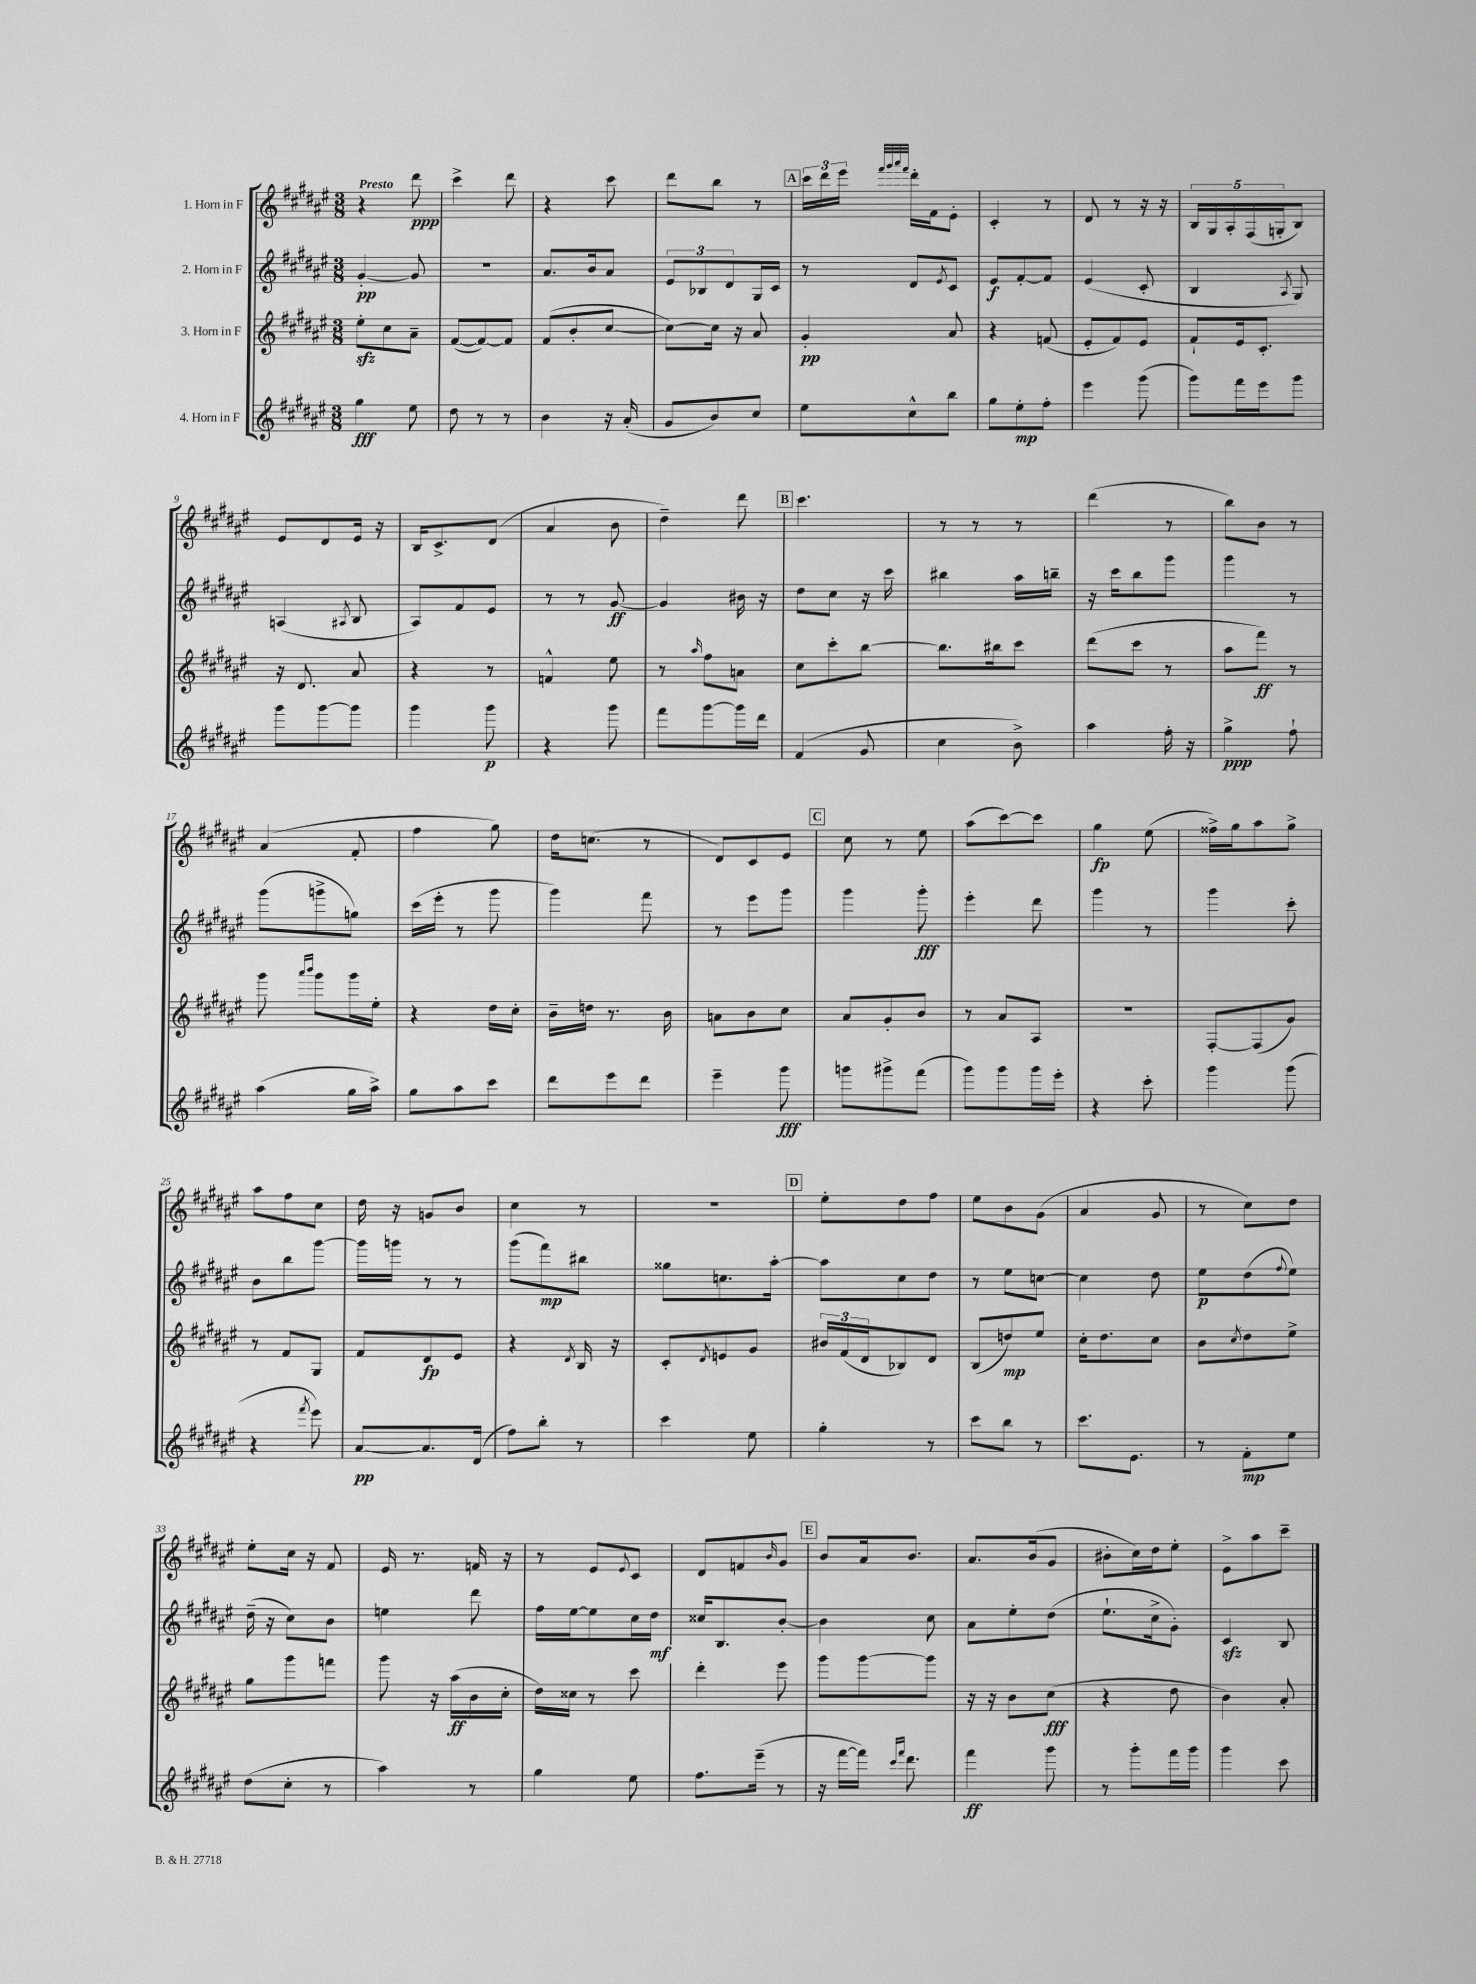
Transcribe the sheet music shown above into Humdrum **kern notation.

**kern	**kern	**kern	**kern
*staff4	*staff3	*staff2	*staff1
*clefG2	*clefG2	*clefG2	*clefG2
*k[f#c#g#d#a#e#]	*k[f#c#g#d#a#e#]	*k[f#c#g#d#a#e#]	*k[f#c#g#d#a#e#]
*M3/8	*M3/8	*M3/8	*M3/8
4gg#	8ee#'	[4g#'	4r
.	8cc#	.	.
8ee#	8a#~	8g#]	8ddd#
=	=	=	=
8dd#	([8f#	4.r	4ccc#^
8r	8f#_)	.	.
8r	8f#]	.	8ddd#
=	=	=	=
4b	(8f#	8.a#	4r
.	8b'	.	.
.	.	16b	.
16r	[8cc#	8a#	8ccc#
(16a#'	.	.	.
=	=	=	=
8g#	8cc#_)	12e#	8ddd#
.	.	12B-	.
8b)	16cc#]	.	8bb
.	.	12d#	.
.	16r	.	.
8cc#	8a#	16G#	8r
.	.	16c#	.
=	=	=	=
8ee#	4g#'	8r	24ccc#
.	.	.	24ddd#
.	.	.	24eee#
.	.	.	32qqfff#
.	.	.	32qqggg#
.	.	.	32qqaaa#
.	.	.	32qqfff#
8cc#^^	.	8d#	16ddd#'
.	.	.	16f#
.	.	8qe#	.
8bb	8a#	8c#	8e#'
=	=	=	=
8gg#	4r	8e#	4c#'
8ee#'	.	[8f#'	.
8ff#'	(8f	8f#]	8r
=	=	=	=
4eee#	8e#'	(4e#	8d#
.	8f#)	.	8r
(8ggg#	8e#	8c#'	16r
.	.	.	16r
=	=	=	=
8ggg#)	8f#`	4B	20B
.	.	.	20G#
.	.	.	20A#'
16fff#	16e#	.	.
.	.	.	(20F#
16eee#	8.c#'	.	.
.	.	.	20G'
.	.	8qA#	.
8ggg#	.	8G#)	8B)
=	=	=	=
8ggg#	16r	(4A	8e#
.	8.d#	.	.
[8ggg#	.	.	8d#
.	.	8qA#	.
8ggg#]	8a#	8B	16e#
.	.	.	16r
=	=	=	=
4ggg#	4r	8A#)	16B
.	.	.	8.c#^
.	.	8f#	.
8ggg#	8r	8e#	(8d#
=	=	=	=
4r	4f^^	8r	4a#
.	.	8r	.
8ggg#	8ee#	[8g#	8b
=	=	=	=
8fff#	8r	4g#]	4dd#~)
.	16qqaa#	.	.
[8ggg#	8ff#	.	.
16ggg#]	8a	16b#	8ddd#
16ddd#	.	16r	.
=	=	=	=
(4f#	8cc#	8dd#	4.ccc#
.	8ccc#'	8cc#	.
8g#	[8bb	16r	.
.	.	16ccc#	.
=	=	=	=
4cc#	8.bb]	4bb#	8r
.	.	.	8r
.	16bb#	.	.
8b^)	8ccc#	16aa#	8r
.	.	16bb~	.
=	=	=	=
4aa#	(8ddd#	16r	(4ddd#
.	.	16ccc#	.
.	8ccc#	8bb	.
16ff#'	8r	8ggg#	8r
16r	.	.	.
=	=	=	=
4gg#^	8aa#	4ggg#	8bb)
.	8fff#)	.	8b
8ff#`	8r	8r	8r
=	=	=	=
(4aa#	8ggg#	(8ggg#	(4a#
.	16qqaaa#	.	.
.	16qqbbb	.	.
.	8ggg#	8ggg^	.
16gg#	16ggg#	8gg)	8f#'
16aa#^)	16ee#'	.	.
=	=	=	=
8gg#	4r	(16ccc#	4ff#
.	.	16eee#'	.
8aa#	.	8r	.
8ccc#	16dd#	8ggg#	8gg#)
.	16cc#'	.	.
=	=	=	=
8ddd#	16b~	4ggg#)	16dd#
.	16dd	.	(8.cc
8eee#	8.r	.	.
8ddd#	.	8fff#	8r
.	16b	.	.
=	=	=	=
4eee#~	8a	8r	8d#)
.	8b	8eee#	8c#
8ggg#	8cc#	8ggg#	8e#
=	=	=	=
8ggg	8a#	4ggg#	8cc#
8ggg#^	8g#'	.	8r
(8fff#	8b	8ggg#'	8ee#
=	=	=	=
8ggg#)	8r	4eee#'	(8aa#
8ggg#	8a#	.	[8ccc#)
16ggg#	8A#	8ddd#	8ccc#]
16eee#'	.	.	.
=	=	=	=
4r	4.r	4ggg#	4gg#
8ccc#'	.	8r	(8ee#
=	=	=	=
4ggg#	[8F#'	4ggg#	16ff##^)
.	.	.	16gg#
.	(8F#]	.	8aa#
(8ggg#	8g#)	8ccc#'	8gg#^
=	=	=	=
4r	8r	8b	8aa#
.	8f#	8bb	8ff#
8qfff#	.	.	.
8eee#)	8G#	[8ggg#	8cc#
=	=	=	=
[8a#	8f#	16ggg#]	16dd#
.	.	16ggg	16r
8.a#]	8d#	8r	8g
.	8e#	8r	8b
(16d#	.	.	.
=	=	=	=
8ff#)	4r	(8ggg#	4cc#
8bb'	.	8fff#)	.
.	8qd#	.	.
8r	16B	8bb#	8r
.	16r	.	.
=	=	=	=
4ccc#	8c#'	8gg##	4.r
.	8qd#	.	.
.	8e	8.cc	.
8ee#	8g#	.	.
.	.	[16aa#'	.
=	=	=	=
4gg#'	24b#	8aa#]	8ee#'
.	(24f#	.	.
.	24d#	.	.
.	8B-)	8cc#	8dd#
8r	8d#	8dd#	8ff#
=	=	=	=
8ccc#	(8B	8r	8ee#
8bb	8dd)	8ee#	8b
8r	8ee#	[8cc	(8g#
=	=	=	=
8.ccc#	16cc#'	4cc]	4a#
.	8.dd#	.	.
8.e#	.	.	.
.	8cc#	8dd#	8g#
=	=	=	=
8r	8b	8ee#	8r
.	8qcc#	.	.
8f#'	8dd#	(8dd#	8cc#)
.	.	8qqff#	.
8ee#	8ee#^	8ee#)	8dd#
=	=	=	=
(8dd#	8gg#	(16dd#~	8ee#'
.	.	16r	.
8cc#'	8ggg#	8cc#)	16cc#
.	.	.	16r
8r	8fff	8b	8f#
=	=	=	=
4aa#)	8ggg#	4ee	16e#
.	.	.	8.r
.	16r	.	.
.	(16aa#	.	.
8r	16b	8ddd#	16f
.	16cc#'	.	16r
=	=	=	=
4gg#	16dd#)	16ff#	8r
.	16cc##	[16ee#	.
.	8r	8ee#]	8e#
.	.	.	8qqe#
8ee#	8ccc#	16cc#	8c#
.	.	16dd#	.
=	=	=	=
8.ff#	4ddd#'	16cc##	8d#
.	.	8.B	.
.	.	.	8f
(16eee#~	.	.	.
.	.	.	16qqb
8r	8eee#	[8b'	8g#
=	=	=	=
16r	8ggg#	4b]	8b
[16fff#	.	.	.
16fff#])	[8ggg#	.	16a#
16qqccc#	.	.	.
16qqfff#	.	.	.
8.ddd#	.	.	8.b
.	8ggg#]	8cc#	.
=	=	=	=
4fff#	16r	8a#	8.a#
.	16r	.	.
.	8b	8ee#'	.
.	.	.	(16b
8ggg#	(8cc#	(8dd#	8g#
=	=	=	=
8r	4r	8.ee#`	8b#'
8ggg#'	.	.	16cc#)
.	.	16cc#^	16dd#
16fff#	8dd#	8g#')	8ee#'
16ggg#	.	.	.
=	=	=	=
4ggg#	4b)	4c#	8e#^
.	.	.	8aa#
8ccc#	8a#'	8B	8ccc#~
==	==	==	==
*-	*-	*-	*-
